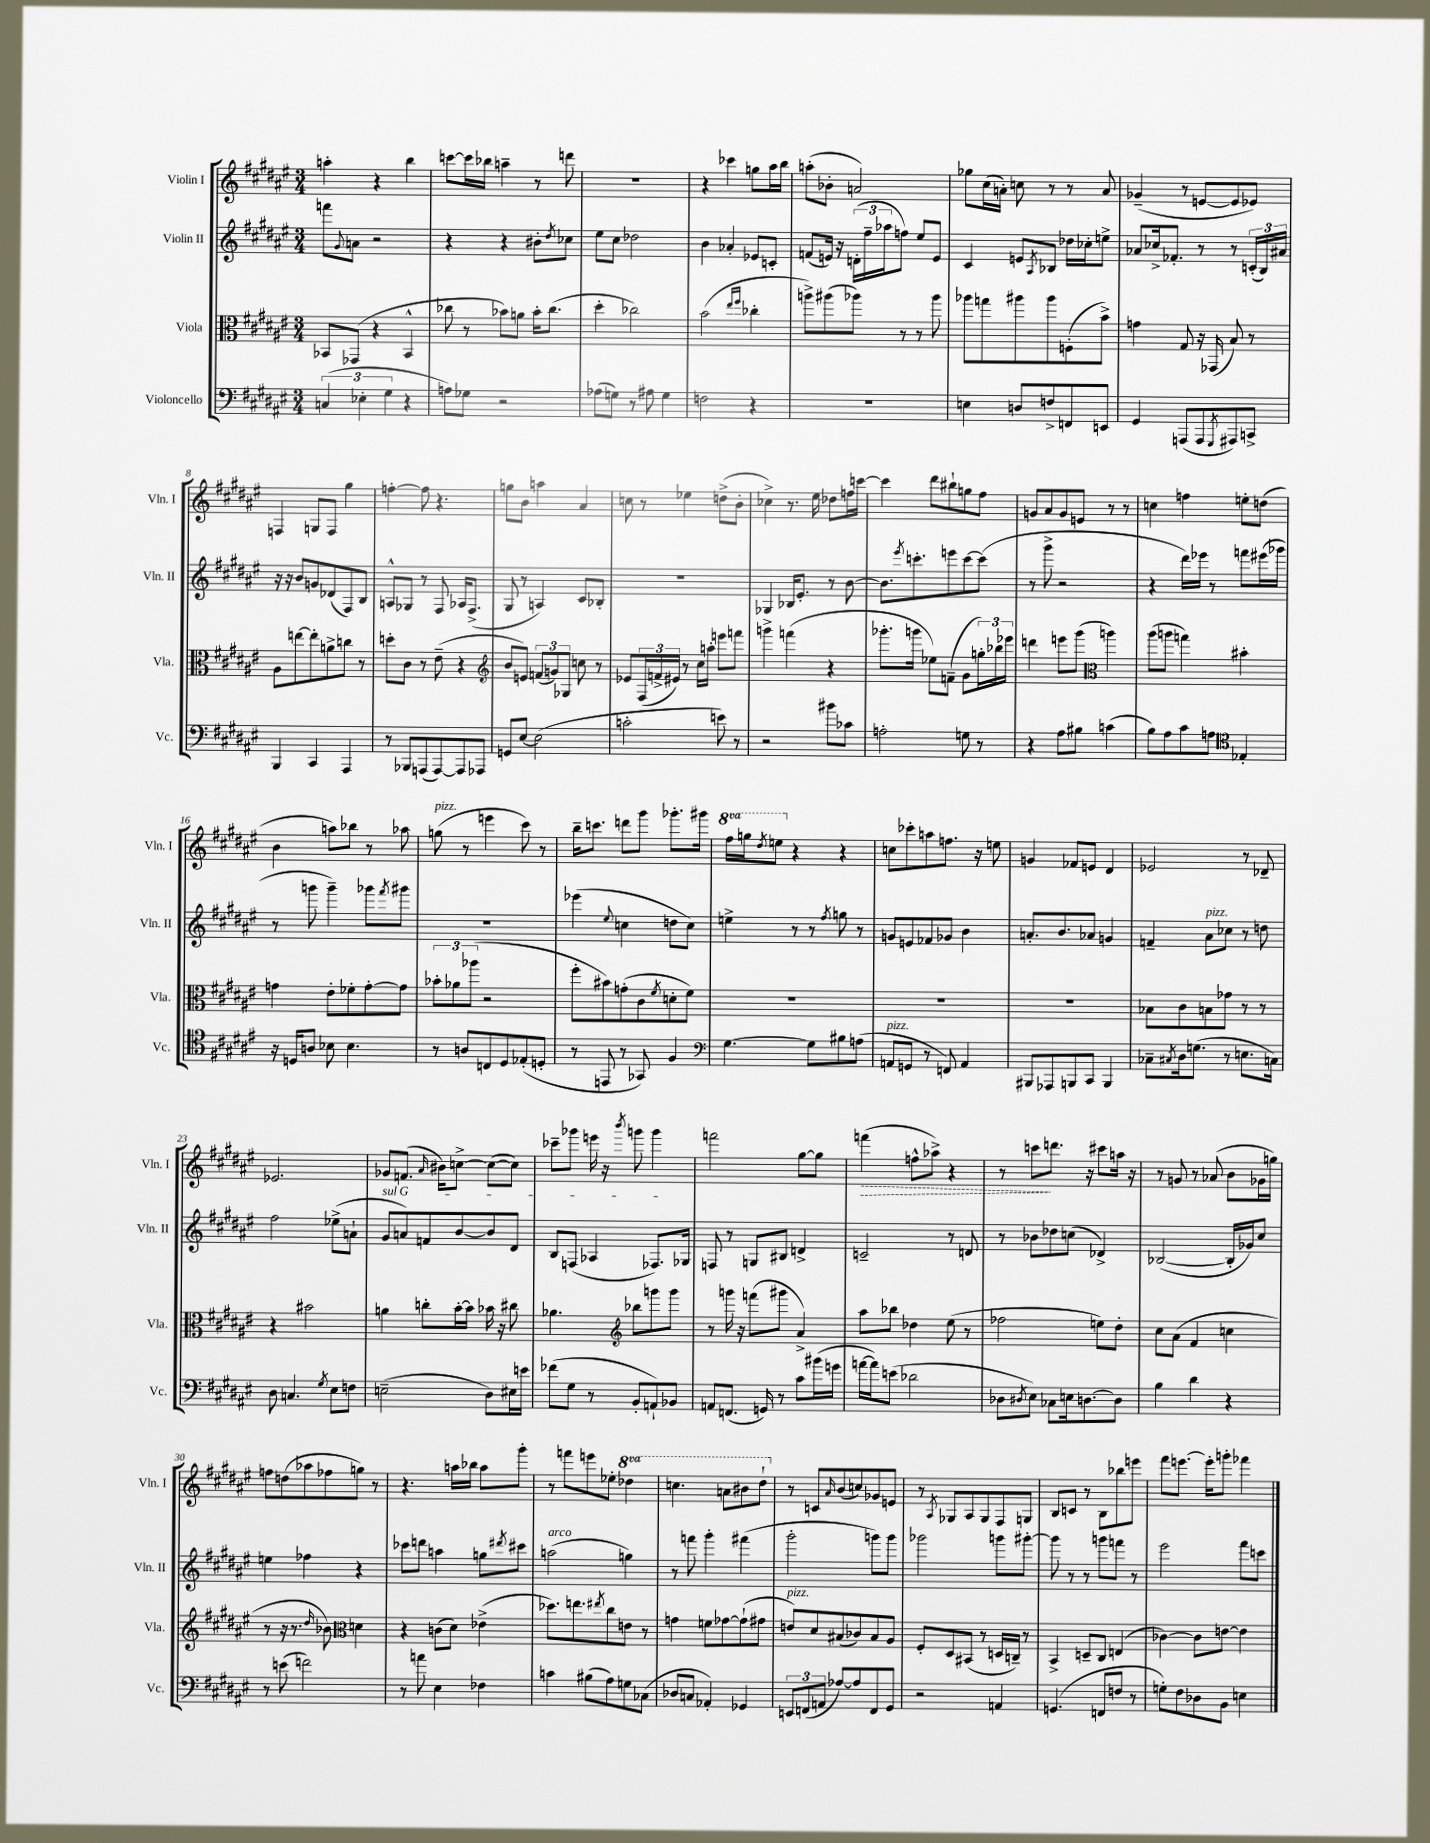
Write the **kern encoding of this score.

**kern	**kern	**kern	**kern	**dynam
*part4	*part3	*part2	*part1	*part1
*staff4	*staff3	*staff2	*staff1	*staff1
*I"Violoncello	*I"Viola	*I"Violin II	*I"Violin I	*
*I'Vc.	*I'Vla.	*I'Vln. II	*I'Vln. I	*
*clefF4	*clefC3	*clefG2	*clefG2	*
*k[f#c#g#d#a#e#]	*k[f#c#g#d#a#e#]	*k[f#c#g#d#a#e#]	*k[f#c#g#d#a#e#]	*
*M3/4	*M3/4	*M3/4	*M3/4	*
=1	=1	=1	=1	=1
(6Cn/	8BB-X/L	8fffn\L	4aan'\	.
.	.	8qqg#/	.	.
.	(8GG-X/J	8an\J	.	.
6E-X'\	.	.	.	.
.	4r	2r	4r	.
6G#\	.	.	.	.
4r	4BB-^^/	.	4bb\	.
=2	=2	=2	=2	=2
8An\L)	8cc-X\	4r	[8cccn\L	.
8G-X\J	8r	.	16ccc\L]	.
.	.	.	16bb-X\JJ	.
2r	8b-X\L)	4r	4aan~\	.
.	8an\J	.	.	.
.	16b-'\KL	8b#X'\L	8r	.
.	(8.cc-\J	.	.	.
.	.	8qdd#/	.	.
.	.	8cc-X\J	8dddn\	.
=3	=3	=3	=3	=3
(8A-X\L	4dd#'\	8ee#\L	2.r	.
8Gn\J)	.	8cc#\J	.	.
8r	2cc-X\)	2dd-X\	.	.
8A#X\	.	.	.	.
4G\	.	.	.	.
=4	=4	=4	=4	=4
2Fn\	(2b\	4b\	4r	.
.	.	4a-X'/	4ccc-X\	.
.	16qqee#/LL	.	.	.
.	16qqff#/JJ	.	.	.
4r	4cc-X'\	8e-X/L	8ggn\L	.
.	.	8cn'/J	16aa#\L	.
.	.	.	16bb\JJ	.
=5	=5	=5	=5	=5
2.r	8aan^\L)	(8fn/L	(8aan'\L	.
.	(8aa#X\	16en/Jk)	8b-X'\J	.
.	.	16r	.	.
.	8aa-X\J)	(24dn'\LL	2an/)	.
.	.	24ff#~\	.	.
.	.	24aa-X\J	.	.
.	8r	8ffn\J)	.	.
.	8r	8ee#/L	.	.
.	8aa-\	8e/J	.	.
=6	=6	=6	=6	=6
4En\	8aa-X\L	4c#/	8gg-X\L	.
.	8ggn\	.	(16cc#\L	.
.	.	.	16an'\JJ)	.
8Dn/L	8aa#X\	8en/L	8ccn\	.
.	.	8qA#/	.	.
8Fn^/	8aa#\	8B-X/J	8r	.
8FFn/	(8Fn'\	16dd-X\LL	8r	.
.	.	16cc-X'\J	.	.
8EEn/J	8b^\J)	8een^\J	8a/	.
=7	=7	=7	=7	=7
4GG#/	4gn\	8a-X/L	(4g-X~/	.
.	.	16cc-X^/k	.	.
.	.	8.f-X'/J	.	.
(8AAAn/L	8G#/	.	8r	.
8AAA/	16r	8r	[8en/L	.
.	(16GG-X/	.	.	.
8qGGG#/	.	.	.	.
8AAA#X/)	8B/)	8r	8e/]	.
8CCn^/J	8r	(24cn'/LL	8e-X/J)	.
.	.	24B/)	.	.
.	.	24a#X/JJ	.	.
!!LO:LB:g=z
=8	=8	=8	=8	=8
4BBB/	8A#\L	16r	4Fn/	.
.	.	16r	.	.
.	[8een\	8b/L	.	.
4CC#/	8ee'\]	8gn/	8Gn/L	.
.	8an^\	(8d-X/	8F/J	.
4AAA#/	8ccn\J	8F#/)	4gg#\	.
.	8r	8B/J	.	.
=9	=9	=9	=9	=9
8r	8ddn'\L	8An^^/L	[4ffn'\	.
8BBB-X/L	8c#\J	8G-X/J	.	.
(8AAAn/	8r	8r	8ff\]	.
[8AAA/)	(8e#~\	8F#/	4.r	.
8AAA/]	4r	16A-X/KL	.	.
.	.	(8.F#^/J	.	.
8AAA-X/J	.	.	.	.
=10	=10	=10	=10	=10
*	*clefG2	*	*	*
8GGn/L	8b/L	8G#/	8ggn\L	.
[8E#/J	8en/J)	8r	8b\J	.
(2E#\]	(12fn/L	4An/)	4aan\	.
.	12gn/)	.	.	.
.	12G-X/J	.	.	.
.	8ccn\	8c#/L	4a#/	.
.	8r	8B-X'/J	.	.
=11	=11	=11	=11	=11
2cn'\	8e-X/L	2.r	8ccn\	.
.	(24F#/L	.	8r	.
.	24fn^/	.	.	.
.	24e#X/JJ)	.	.	.
.	8r	.	4ee-X\	.
.	16cc#\LL	.	.	.
.	16aan'\JJ	.	.	.
8en\)	8eeen\L	.	(8ddn^\L	.
8r	8fffn\J	.	8b'\J	.
=12	=12	=12	=12	=12
2r	4gggn^\	4G-X/	4cc-X^\)	.
.	(4fffn\	16B-X/KL	8.r	.
.	.	8.e#'/J	.	.
.	.	.	16ee#\	.
8b#X\L	4r	8r	8dd-X\L	.
8c-X\J	.	[8b\	16ffn\L	.
.	.	.	[16cccn\JJ	.
=13	=13	=13	=13	=13
2An'\	8.ggg-X'\L	8.b\L]	4ccc\]	.
.	.	8qeee#/	.	.
.	16gggn\Jk	8.cccn'\	.	.
.	8ee-X\L)	.	8ddd#\L	.
.	(8fn~\J	8eeen\	8bb#X`\	.
8Gn\	8g#\L	[8ccc\	8ggn\	.
8r	24ggn'\L)	(8ccc\J]	8ff#\J	.
.	24bb-X\	.	.	.
.	24eee-X\JJ	.	.	.
=14	=14	=14	=14	=14
4r	4dddn\	8r	8gn/L	.
.	.	8ggg#^\	8a#/	.
8A#\L	8eeen\L	2r	8g/	.
8B#X\J	(8ggg#\J	.	8en/J	.
*	*clefC3	*	*	*
(4cn\	4aan\)	.	8r	.
.	.	.	8r	.
=15	=15	=15	=15	=15
8B\L)	(8aa#\L	4r	4ccn\	.
8A#\	8aan\J	.	.	.
8c#\	4ggn\)	16ddd#\LL)	4ffn\	.
.	.	16eee-X\JJ	.	.
8An\J	.	8r	.	.
*clefC4	*	*	*	*
4E-X'/	4b#X'\	8fffn\L	8een'\L	.
.	.	(16eee#X\L	(8ddn\J	.
.	.	16ggg-X\JJ	.	.
!!LO:LB:g=z
=16	=16	=16	=16	=16
16r	4gn\	8r	4b\	.
16Dn/KL	.	.	.	.
8An/J	.	8gggn\	.	.
8B-X\	8e#'\L	4ggg~\)	8aan\L)	.
4.B-\	8f-X'\	.	8bb-X\J	.
.	[8g'\	8ggg-X\L	8r	.
.	.	8qfff#/	.	.
.	8g\J]	8ggg#X\J	8aa-X\	.
=17	=17	=17	=17	=17
!	!	!	!LO:TX:a:i:t=pizz.	!
8r	12b-X'\L	2.r	(8ggn\	.
.	12a-X\	.	.	.
8An/L	.	.	8r	.
.	(12aa-X\J	.	.	.
8Cn/	2r	.	4eeen\	.
8D#/	.	.	.	.
(8E-X'/	.	.	8ccc#\)	.
8Dn'/J	.	.	8r	.
=18	=18	=18	=18	=18
8r	8ff#'\L	(4eee-X\	16bb~\KL	.
.	.	.	8.cccn\J	.
8EEn/	8b#X\)	.	.	.
.	.	8qqee#/	.	.
8r	(8gn'\	4ccn\	8dddn\L	.
8GG-X/)	8c#\	.	8ggg#\J	.
.	8qf#/	.	.	.
4F#/	8dn'\	8ddn\L	8.ggg-X'\L	.
.	8f#\J)	8cc\J)	.	.
.	.	.	16ggg#X\Jk	.
=19	=19	=19	=19	=19
*clefF4	*	*	*	*
*	*	*	*8va	*
[4.G#\	2.r	4een^\	16fff#\LL	.
.	.	.	16gggn\J	.
.	.	.	8qddd#/	.
.	.	.	8eeen\J	.
*	*	*	*X8va	*
.	.	8r	4r	.
8G#\L]	.	8r	.	.
.	.	8qff#/	.	.
8B#X\	.	8ggn\	4r	.
(8An\J	.	8r	.	.
=20	=20	=20	=20	=20
!LO:TX:a:i:t=pizz.	!	!	!	!
8AAn/L	2.r	8gn/L	8ccn\L	.
8GGn/J	.	8en/	8ccc-X'\	.
8r	.	8f-X/	8aan\	.
8FFn/)	.	8g-X/J	8.ffn\J	.
4AA/	.	4b\	.	.
.	.	.	16r	.
.	.	.	8een\	.
=21	=21	=21	=21	=21
8BBB#X/L	2.r	8.an'/L	4gn/	.
8AAA-X/	.	.	.	.
.	.	8.b/	.	.
8BBBn/	.	.	8f-X/L	.
8CC#/J	.	8a-X/J	8en/J	.
4BBB/	.	4gn/	4d#/	.
=22	=22	=22	=22	=22
8C-X~\L	8B-X\L	4fn~/	2e-X/	.
8qC#X/	.	.	.	.
16D#\k	8c#\	.	.	.
(8.Gn\J	.	.	.	.
!	!	!LO:TX:a:i:t=pizz.	!	!
.	8Bn\	8a#\L	.	.
8r	8g-X\J	8cc-X\J	.	.
8.En\L	8r	8r	8r	.
.	8r	8ddn\	8d-X~/	.
16Cn\Jk)	.	.	.	.
!!LO:LB:g=z
=23	=23	=23	=23	=23
8D#\	4r	2ff#\	2.e-X/	.
4.Cn/	.	.	.	.
.	2b#X\	.	.	.
8qG#/	.	.	.	.
8E#\L	.	(8ee-X^\L	.	.
8Fn\J	.	8an`\J	.	.
=24	=24	=24	=24	=24
!	!	!LO:TX:a:i:t=sul G	!	!
(2En~\	4an\	8g#/L	8g-X/L	.
.	.	8an/)	(8.fn/J	.
.	8ccn'\L	8fn/	.	.
.	.	.	16qqa#/	.
.	.	.	16b#X\KL)	.
.	[16b'\L	[8b/	[8ccn^\J	.
.	16b\JJ]	.	.	.
8D#\L)	16b-X\	8b/]	(8cc\L_	.
.	16r	.	.	.
16E#X\L	8cc#X\	8d#/J	8cc\J])	.
16en\JJ	.	.	.	.
=25	=25	=25	=25	=25
(8f-X\L	4.a-X\	8B/L	8ccc-X~\L	.
8G#\J	.	(8Fn/J	8ggg-X\J	.
8r	.	4A-X/	16eeen\	.
.	.	.	16r	.
*	*clefG2	*	*	*
.	.	.	8qbbb/	.
8BB'/L	8bb-X\L	.	8gggn\	.
8AAn`/)	8gggn\	8.F-X/L)	4ggg\	.
8BB-X/J	8ggg\J	.	.	.
.	.	16G-X/Jk	.	.
=26	=26	=26	=26	=26
8AAn/L	8r	8Fn/	2fffn\	.
(8.FFn/J	16gggn\	8r	.	.
.	16r	.	.	.
.	(8fffn\L	8Gn/L	.	.
16GGn/)	.	.	.	.
8r	8ggg#X\J	8B#X/J	.	.
8c#\L	4a#^/)	4dn^/	[8gg#\L	.
(16b#X\L	.	.	8gg#\J]	.
16gn\JJ	.	.	.	.
=27	=27	=27	=27	=27
!	!	!	!	!LO:HP:b
[16an\LL	8aa#\L	2cn~/	(4fffn\	>
16a\J])	.	.	.	.
(8en\J	8bb-X\J	.	.	.
2d-X\	4dd-X\	.	8ffn^^\L	.
.	.	.	8aa-X^\J)	.
.	(8ee#\	8r	4r	.
.	8r	8dn/	.	.
=28	=28	=28	=28	=28
8D-X\L	2ff-X\	8r	8r	.
8qD#X/	.	.	.	.
8E#\J)	.	8b-X\L	8cccn\L	.
8C-X\L	.	8dd-X\	8.dddn\J	]
16En\k	.	(8ccn\J	.	.
[8.Dn\	.	.	16r	.
.	8een\L)	4d-X^/)	8ccc#X\L	.
8D\J]	8dd#'\J	.	16aan\Jk	.
.	.	.	16r	.
=29	=29	=29	=29	=29
4B\	8cc#\L	([2B-X/	8r	.
.	(8a#\J	.	8gn/	.
4d#\	4f#/	.	8r	.
.	.	.	(8a-X/	.
4r	4ccn\	16B-'/LL]	8b\L	.
.	.	16g-X/J)	.	.
.	.	8cc#/J	16g-X\L	.
.	.	.	16ggn\JJ)	.
!!LO:LB:g=z
=30	=30	=30	=30	=30
8r	8r	4een\	8ffn\L	.
(8en\	16r	.	(8ddn\	.
.	8.r	.	.	.
2fn\)	.	4ff-X\	8aa-X\	.
.	16qqdd#/	.	.	.
.	8b-X\)	.	8ff-X\	.
*	*clefC3	*	*	*
.	4dn\	4r	8ggn\J)	.
.	.	.	8r	.
=31	=31	=31	=31	=31
8r	4r	8ccc-X\L	4.r	.
8an\	.	8dddn\J	.	.
4E#\	(8cn\L	4aan\	.	.
.	8d#\J)	.	16aan\LL	.
.	.	.	16bb-X\JJ	.
4F-X\	(4e-X^\	8ggn\L	8aa\L	.
.	.	8qddd#X/	.	.
.	.	8ccc#X\J	8ggg#'\J	.
=32	=32	=32	=32	=32
!	!	!LO:TX:a:i:t=arco	!	!
4cn\	8.dd-X\L)	(2aan\	8r	.
.	.	.	8fffn\L	.
.	8.een\	.	.	.
(8B#X\L	.	.	8eeen\	.
.	8qee#X/	.	.	.
8A#\)	8cc#\	.	8ee-X'\J	.
*	*	*	*8va	*
8Gn\	8en\J	4ggn\)	4ddd-X\	.
(8C-X\J	8r	.	.	.
=33	=33	=33	=33	=33
8D-X/L	4gn\	8r	4.cccn\	.
8Cn/J	.	8fffn\	.	.
4AA-X'/)	8fn\L	4ggg#'\	.	.
.	[8g-X\	.	8aan\L	.
4GG-X/	(8g-`\]	(4fff#X\	8bb#X\	.
.	8g#X\J	.	8ddd#`\J	.
=34	=34	=34	=34	=34
*	*	*	*X8va	*
!	!LO:TX:a:i:t=pizz.	!	!	!
12EEn/L	8en/L)	2ggg#'\	8r	.
(12FFn/	.	.	.	.
.	8d#/	.	8cn/L	.
12AAn/J	.	.	.	.
.	.	.	16qqa#/	.
[8A-X/L)	(8B#X/	.	(8b/	.
8A-/]	8c-X/)	.	8ccn/)	.
8FF/	8B#/	8gggn\L)	8g-X/	.
8GG#/J	8A#/J	8ggg\J	8en/J	.
=35	=35	=35	=35	=35
2r	8F#'/L	2ggg-X\	8r	.
.	.	.	8qA#/	.
.	8D#/	.	8G-X/L	.
.	(8BB#X/J	.	8A#/	.
.	8r	.	8G-/	.
4AAn/	16Dn/LL	8gggn\L	8F#/	.
.	16Cn~/JJ)	.	.	.
.	8r	[8ggg#X'\J	8Gn/J	.
=36	=36	=36	=36	=36
(4.GGn/	4BB^/	8ggg#\]	8B/L	.
.	.	8r	8cn/J	.
.	8Dn~/L	8r	8r	.
8FFn/L	8C#/J	8gggn\L	8B\L	.
8Fn/J	(4En/	8fffn\J	8bb-X\	.
8r	.	8r	8eeen\J	.
=37	=37	=37	=37	=37
8Gn'\L)	[4c-X\)	2eee#\	8fff#\L	.
8F#\	.	.	[8.eeen\J	.
8D-X\	8c-\L]	.	.	.
.	.	.	16eee'\KL]	.
8BB\J	[8en\J	.	8gggn'\J	.
4En\	4e\]	8fff#\L	4fff-X\	.
.	.	8cccn\J	.	.
==	==	==	==	==
*-	*-	*-	*-	*-
